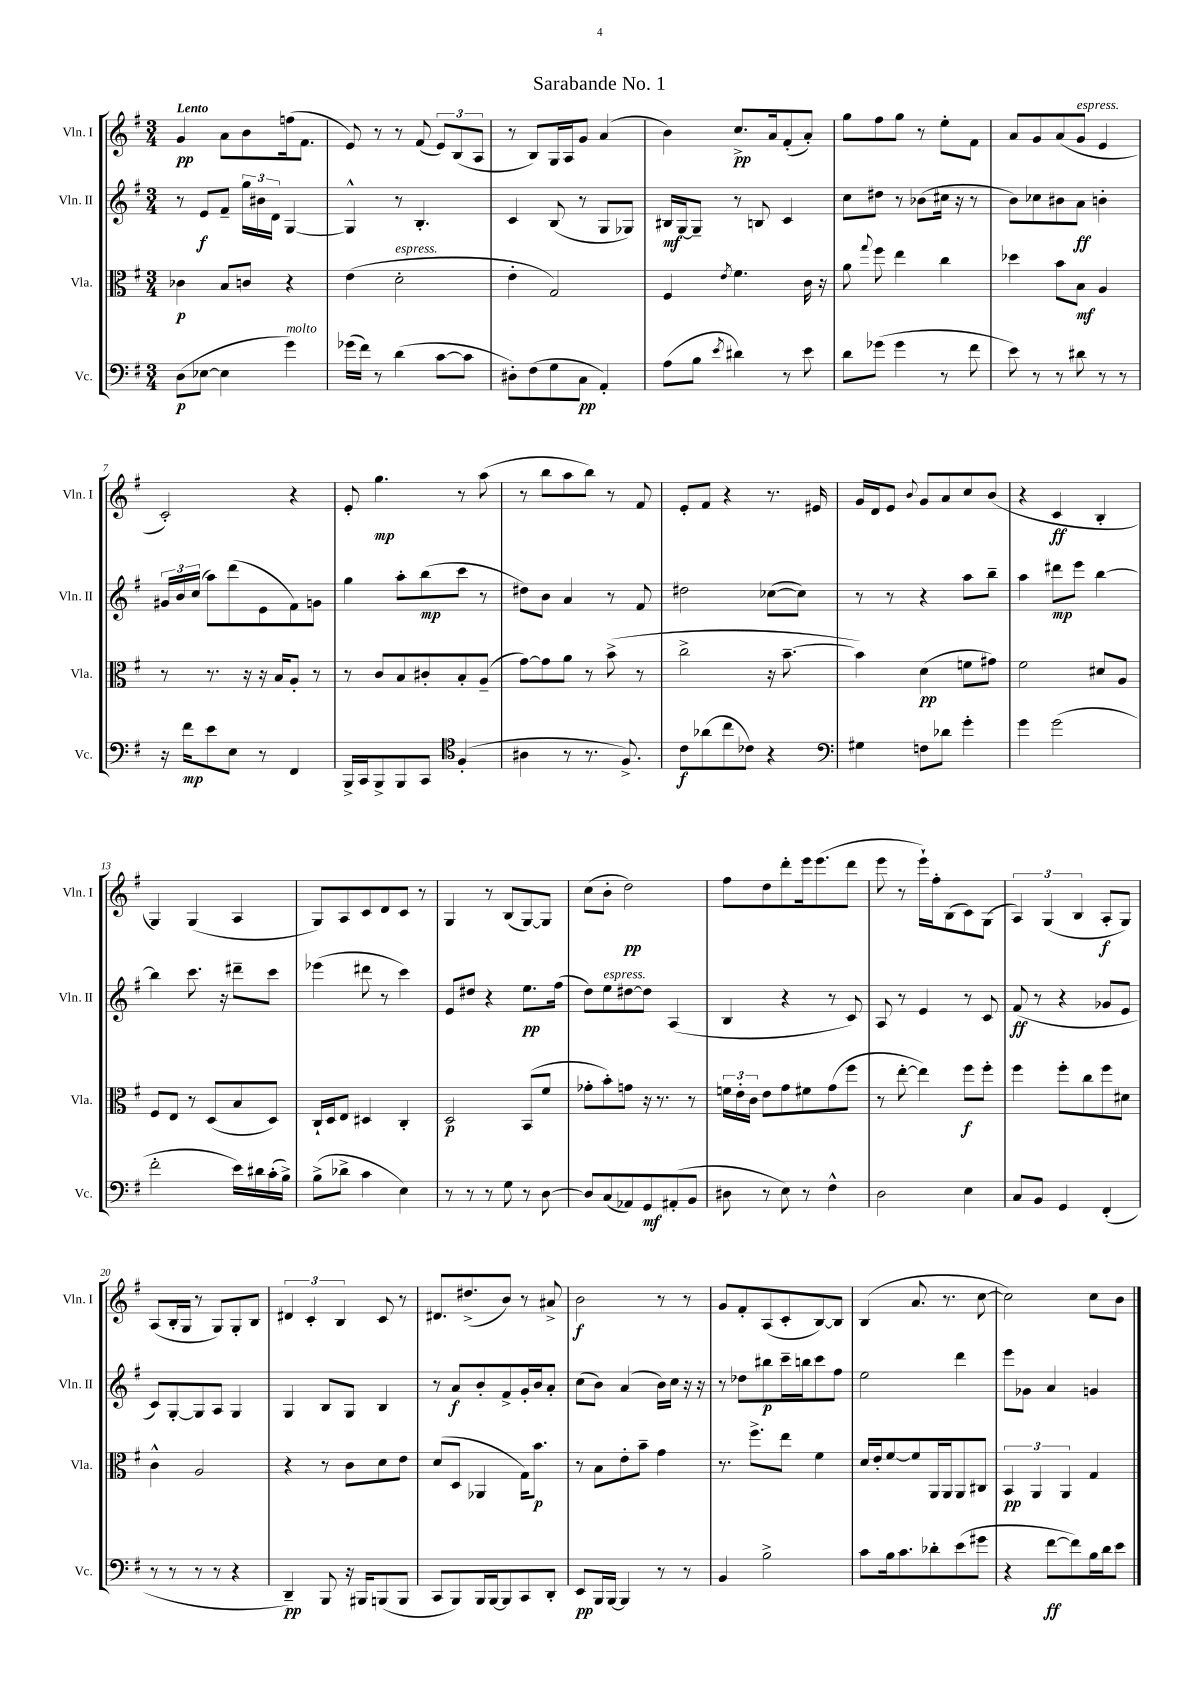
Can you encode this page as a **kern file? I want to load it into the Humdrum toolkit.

**kern	**kern	**kern	**kern
*staff4	*staff3	*staff2	*staff1
*clefF4	*clefC3	*clefG2	*clefG2
*k[f#]	*k[f#]	*k[f#]	*k[f#]
*M3/4	*M3/4	*M3/4	*M3/4
(8D	4c-	8r	4g
[8E-	.	8e	.
4E-]	8B	8f#~	8a
.	8c	24gg	8b
.	.	24b#	.
.	.	24d	.
4g)	4r	[4G	(16ff
.	.	.	8.f#
=	=	=	=
(16g-	(4e	4G^^]	8e)
16f#)	.	.	.
8r	.	.	8r
(4d	2d'	8r	8r
.	.	4.B'	(8f#
[8c	.	.	12e)
.	.	.	(12B
8c]	.	.	.
.	.	.	12A
=	=	=	=
8D#')	4e'	4c	8r
(8F#	.	.	8B)
8G	2G)	(8B	16G
.	.	.	16A
8C	.	8r	8g
4AA')	.	8G	(4a
.	.	8G-)	.
=	=	=	=
(8A	4F#	16B#	4b)
.	.	[16G	.
8B	.	8G~]	.
8qe	8qe	.	.
4d#)	4.f#	8r	8.cc^
.	.	8B	.
.	.	.	16a
8r	.	4c	(8f#'
8e	16c	.	8a')
.	16r	.	.
=	=	=	=
8d	8a	8cc	8gg
.	8qqgg	.	.
(8g-	8ff#	8dd#	8ff#
4g-	4ee	8r	8gg
.	.	(8b-	8r
8r	4cc	16cc#	8ee'
.	.	16r	.
8f#	.	8r	8f#
=	=	=	=
8e)	4dd-	8b)	8a
8r	.	8cc-	8g
8r	8b	8b#	(8a
8d#	8B	8a	8g
8r	4A	4b'	4e
8r	.	.	.
=	=	=	=
16r	8r	24g#	2c')
.	.	24b	.
16f#	.	.	.
.	.	(24cc	.
8e	8.r	8aa)	.
8E	.	(8ddd	.
.	16r	.	.
8r	16r	8e	.
.	16B	.	.
4FF#	8A'	8f#)	4r
.	8r	8g	.
=	=	=	=
16BBB^	8r	4gg	8e'
16CC	.	.	.
8BBB^	8c	.	4.gg
8BBB	8B	8aa'	.
8CC	8c#'	(8bb	.
*clefC4	*	*	*
(4F#'	8B'	8ccc	8r
.	(8A~	8r	(8aa
=	=	=	=
4A#	[8g)	8dd#)	8r
.	8g]	8b	8bb
8r	8a	4a	8aa
8.r	8r	.	8bb)
.	(8b^	8r	8r
8.F#^)	.	.	.
.	8r	8f#	8f#
=	=	=	=
8c	2cc^	2dd#	8e'
(8a-	.	.	8f#
8cc	.	.	4r
8c-)	.	.	.
4r	16r	([8cc-	8.r
.	[8.b~	.	.
.	.	8cc-])	.
.	.	.	16e#
=	=	=	=
*clefF4	*	*	*
4G#	4b])	8r	16g
.	.	.	16d
.	.	8r	8e
.	.	.	8qqb
8F	(4d	4r	8g
8d-	.	.	8a
4g'	8f	8aa	8cc
.	8g#)	8bb~	(8b
=	=	=	=
4g	2f#	4aa	4r
(2g	.	8ddd#	4c
.	.	8eee	.
.	8d#	[4bb	4B'
.	8A	.	.
=	=	=	=
2f#'	8F#	4bb]	4G)
.	8E	.	.
.	8r	8.ccc	(4G
.	(8D	.	.
.	.	16r	.
16e)	8B	8ddd#~	4A
16d#	.	.	.
(16c'	8D)	8ccc	.
16B^)	.	.	.
=	=	=	=
(8B^	16C`	(4eee-	8G)
.	16D	.	.
8d-^	8E	.	8A
4c	4D#	8ddd#	8c
.	.	8r	8d
4E)	4C'	4ccc)	8c
.	.	.	8r
=	=	=	=
8r	2D	8e	4G
8r	.	8dd#	.
8r	.	4r	8r
8G	.	.	(8B
8r	(8BB	8.ee	[8G)
[8D	8f#	.	8G]
.	.	(16ff#	.
=	=	=	=
8D]	8g-'	8dd)	(8cc
(8C	8b')	8ee	8b'
8AA-)	8g	[8dd#	2dd)
8GG	16r	8dd#]	.
.	8.r	.	.
(8AA#'	.	(4A	.
8BB	8r	.	.
=	=	=	=
8D#	24f	4B	8ff#
.	24e'	.	.
.	24c	.	.
8r	8e	.	8dd
8E)	8g	4r	8ddd'
8r	8f#	.	16eee
.	.	.	(8.eee
4F#^^	(8g	8r	.
.	8ff#	8c)	8ddd
=	=	=	=
2D	8r	8A	8eee
.	[8ee'	8r	8r
.	4ee])	4e	16eee`)
.	.	.	16ff#'
.	.	.	(8B
4E	8ff#	8r	8c)
.	8ff#'	8c	(8G
=	=	=	=
8C	4ff#	(8f#	6A)
8BB	.	8r	.
.	.	.	(6G
4GG	8ff#'	4r	.
.	.	.	6B
.	8cc	.	.
(4FF#'	8ff#	8g-	8A'
.	8d#	8e	8G)
=	=	=	=
8r	4c^^	8c)	(8A
8r	.	[8G'	16B'
.	.	.	16G
8r	2A	8G]	8r
8r	.	8A	8G)
4r	.	4G	8G'
.	.	.	8B
=	=	=	=
4DD~)	4r	4G	6d#
.	.	.	6c'
8BBB	8r	8B	.
.	.	.	6B
16r	8c	8G	.
16BBB#	.	.	.
(8BBB	8d	4B	8c
8BBB	8e	.	8r
=	=	=	=
8CC	(8d	8r	8.d#
8BBB)	8D	8a	.
.	.	.	(8.dd#^
16BBB	4AA-	8b'	.
[16BBB	.	.	.
8BBB]	.	8f#^	8b)
8CC	16G)	16g'	8r
.	8.b	16b	.
8DD'	.	8a'	8a#^
=	=	=	=
8EE	8r	(8cc	2b
16BBB	8B	8b)	.
[16BBB	.	.	.
4BBB]	8e'	(4a	.
.	8b~	.	.
8r	4g	16b)	8r
.	.	16cc	.
8r	.	16r	8r
.	.	16r	.
=	=	=	=
4BB	8.r	8r	8g
.	.	8dd-	8f#'
.	8.ff#^	.	.
2B^	.	8bb#	(8A
.	8ee	16ccc~	8c'
.	.	16bb	.
.	4f#	8ccc	[8B)
.	.	8ff#	8B]
=	=	=	=
8c	16d	2ee	(4B
.	16e'	.	.
16B	[8f#	.	.
8.c	.	.	.
.	8f#]	.	8.a
8d-'	16AA	.	.
.	16AA	.	8.r
(8e	8AA	4ddd	.
8g#	8C#	.	[8cc
=	=	=	=
4r	6BB	8eee	2cc])
.	.	8g-	.
.	6AA	.	.
[8f#	.	4a	.
.	6AA	.	.
8f#])	.	.	.
16B	4G	4g	8cc
16d	.	.	.
8e	.	.	8b
==	==	==	==
*-	*-	*-	*-
